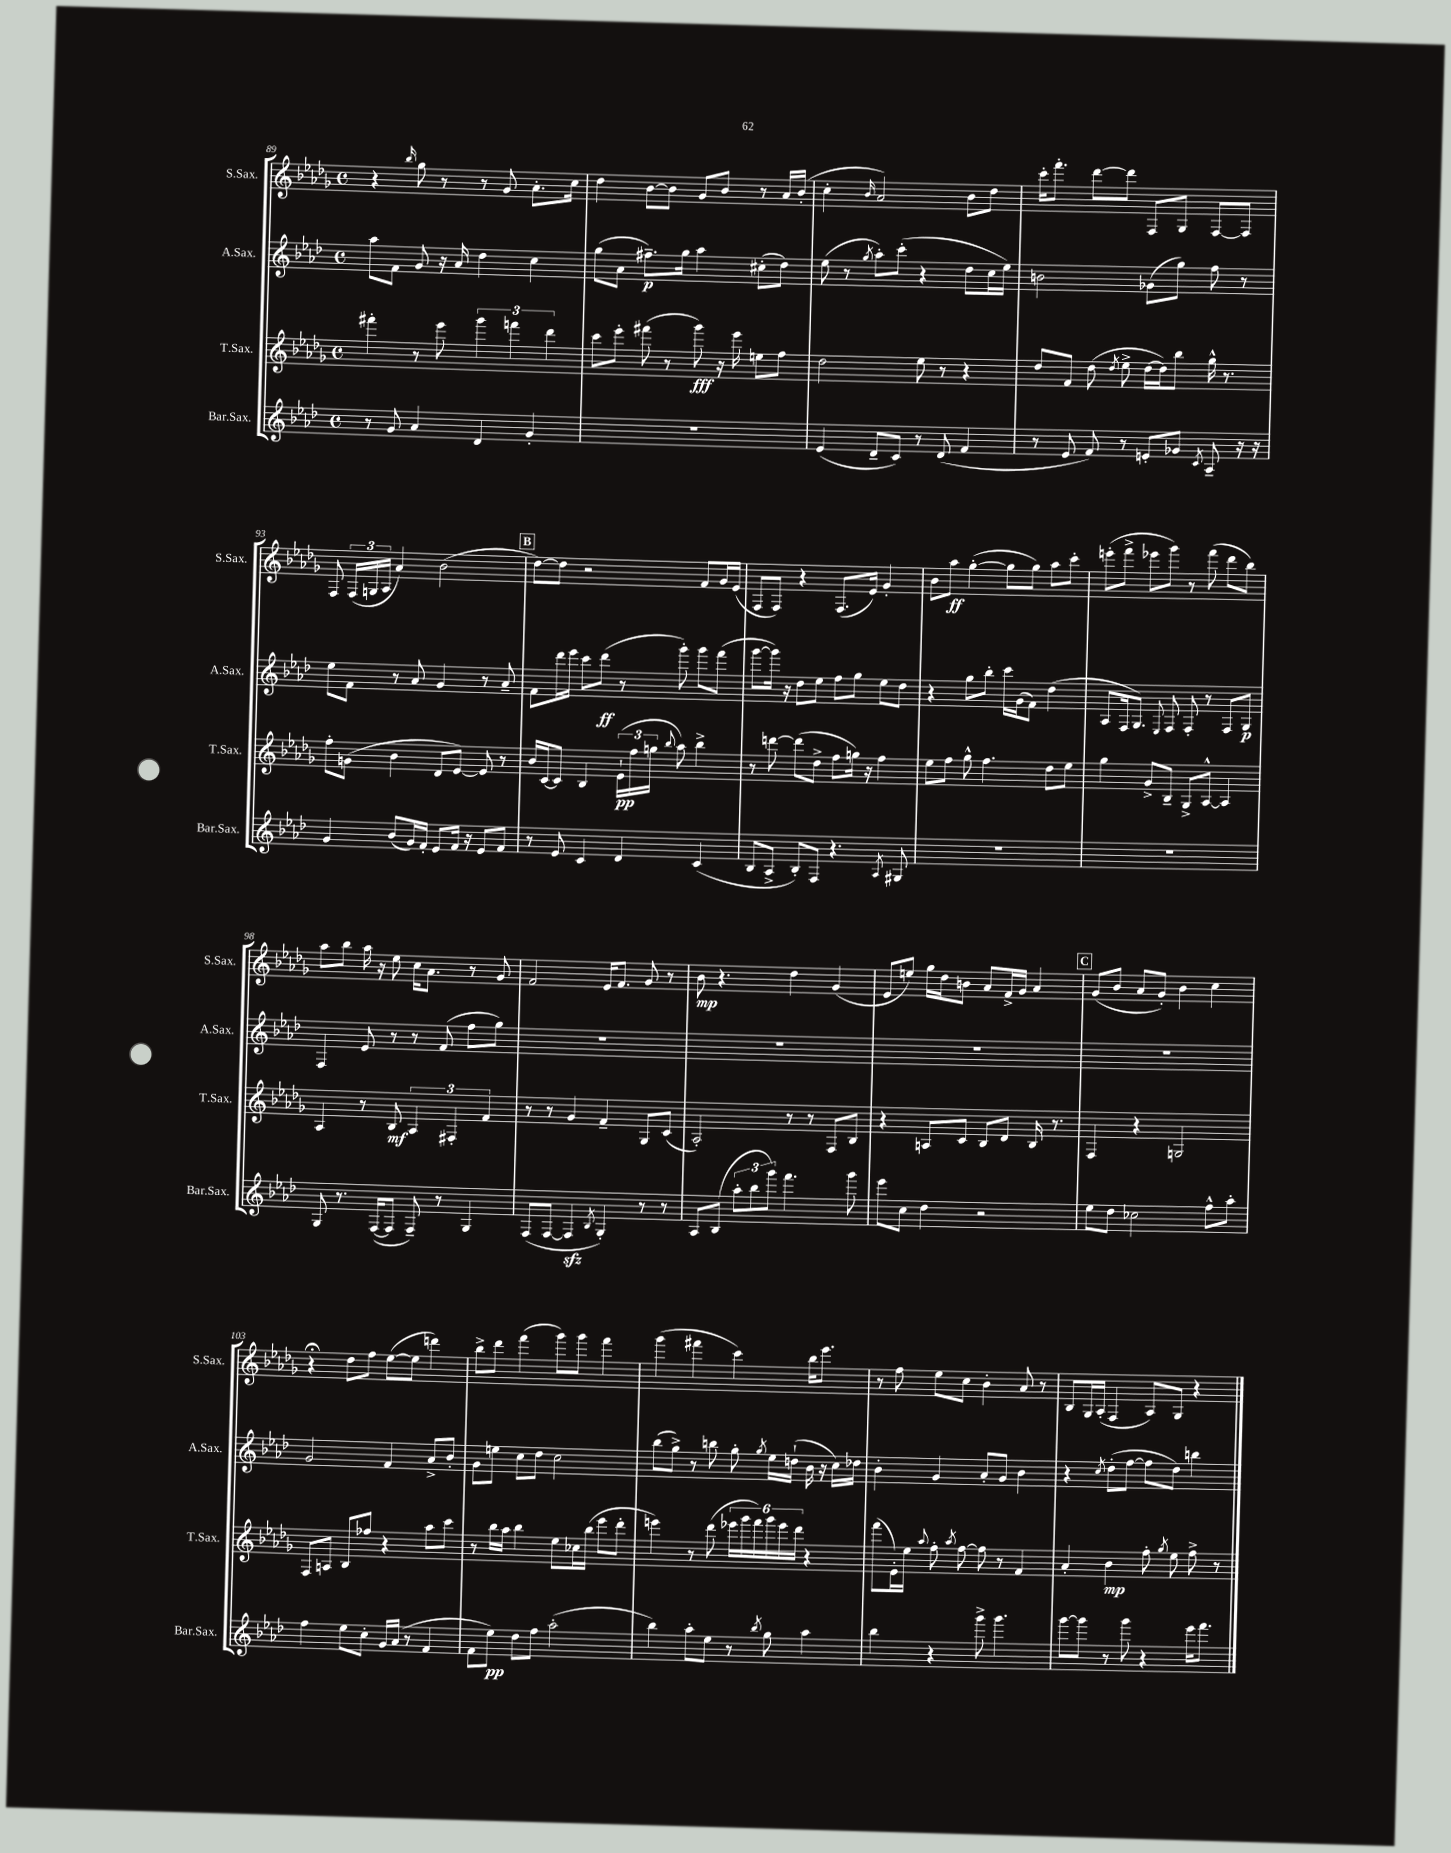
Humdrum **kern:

**kern	**dynam	**kern	**dynam	**kern	**dynam	**kern	**dynam
*part4	*part4	*part3	*part3	*part2	*part2	*part1	*part1
*staff4	*staff4	*staff3	*staff3	*staff2	*staff2	*staff1	*staff1
*I"Bar.Sax.	*	*I"T.Sax.	*	*I"A.Sax.	*	*I"S.Sax.	*
*I'Bar.Sax.	*	*I'T.Sax.	*	*I'A.Sax.	*	*I'S.Sax.	*
*clefG2	*	*clefG2	*	*clefG2	*	*clefG2	*
*k[b-e-a-d-]	*	*k[b-e-a-d-g-]	*	*k[b-e-a-d-]	*	*k[b-e-a-d-g-]	*
*M4/4	*	*M4/4	*	*M4/4	*	*M4/4	*
*met(c)	*	*met(c)	*	*met(c)	*	*met(c)	*
=89	=89	=89	=89	=89	=89	=89	=89
8r	.	4fff#X'\	.	8aa-\L	.	4r	.
8g/	.	.	.	8f\J	.	.	.
.	.	.	.	.	.	16qqbb-/	.
4a-/	.	8r	.	8g/	.	8gg-\	.
.	.	8eee-\	.	16r	.	8r	.
.	.	.	.	16a-/	.	.	.
4d-/	.	6ggg-\	.	4dd-\	.	8r	.
.	.	.	.	.	.	8g-/	.
.	.	6fffn\	.	.	.	.	.
4g'/	.	.	.	4cc\	.	8.a-'\L	.
.	.	6ddd-\	.	.	.	.	.
.	.	.	.	.	.	16cc\Jk	.
=90	=90	=90	=90	=90	=90	=90	=90
1r	.	8ccc\L	.	(8gg\L	.	4dd-\	.
.	.	8eee-'\J	.	8a-\J	.	.	.
.	.	(8fff#X\	.	8.ff#X~\L)	p	[8b-\L	.
.	.	8r	.	.	.	8b-\J]	.
.	.	.	.	16gg\Jk	.	.	.
.	.	8ggg-\)	fff	4aa-\	.	8g-/L	.
.	.	16r	.	.	.	8b-/J	.
.	.	16eee-\	.	.	.	.	.
.	.	8een\L	.	(8cc#X'\L	.	8r	.
.	.	8ff\J	.	8dd-\J)	.	16a-/LL	.
.	.	.	.	.	.	(16b-'/JJ	.
=91	=91	=91	=91	=91	=91	=91	=91
(4e-/	.	2dd-\	.	(8ee-\	.	4cc'\	.
.	.	.	.	8r	.	.	.
.	.	.	.	8qgg/	.	16qqb-/	.
8d-~/L	.	.	.	8aa-'\L)	.	2a-/)	.
8c/J)	.	.	.	(8ccc'\J	.	.	.
8r	.	8ee-\	.	4r	.	.	.
(8d-/	.	8r	.	.	.	.	.
4f/	.	4r	.	8dd-\L	.	8b-\L	.
.	.	.	.	16cc\L	.	8dd-\J	.
.	.	.	.	16ee-\JJ)	.	.	.
=92	=92	=92	=92	=92	=92	=92	=92
8r	.	8dd-/L	.	2bn\	.	16ccc'\KL	.
.	.	.	.	.	.	8.fff'\J	.
8e-/	.	8f/J	.	.	.	.	.
8f/)	.	(8dd-\	.	.	.	[8ddd-\L	.
.	.	8qdd-/	.	.	.	.	.
8r	.	8ee-^\	.	.	.	8ddd-\J]	.
8en'/L	.	[16dd-\LL	.	(8g-X\L	.	8F/L	.
.	.	16dd-\J])	.	.	.	.	.
8g-X/J	.	8bb-\J	.	8gg\J)	.	8G-/J	.
8qc/	.	.	.	.	.	.	.
8A-~/	.	16gg-^^\	.	8ff\	.	[8F/L	.
.	.	8.r	.	.	.	.	.
16r	.	.	.	8r	.	8F/J]	.
16r	.	.	.	.	.	.	.
!!LO:LB:g=z
=93	=93	=93	=93	=93	=93	=93	=93
4g/	.	8ff'\L	.	8ee-\L	.	8F/	.
.	.	(8gn\J	.	8f\J	.	(24F/LL	.
.	.	.	.	.	.	24Gn/	.
.	.	.	.	.	.	24A-/JJ	.
(8b-/L	.	4b-\	.	8r	.	4a-/)	.
16g/L)	.	.	.	8a-/	.	.	.
16f'/JJ	.	.	.	.	.	.	.
8e-/L	.	8d-/L	.	4g/	.	(2b-\	.
16f/Jk	.	[8e-/J)	.	.	.	.	.
16r	.	.	.	.	.	.	.
8e-/L	.	8e-/]	.	8r	.	.	.
8f/J	.	8r	.	8a-~/	.	.	.
!!LO:REH:place=s1:t=B
=94	=94	=94	=94	=94	=94	=94	=94
8r	.	16b-/LL	.	8f\L	.	[8dd-\L)	.
.	.	[16c/J	.	.	.	.	.
8e-/	.	8c/J]	.	16ddd-\L	.	8dd-\J]	.
.	.	.	.	16eee-\JJ	.	.	.
4c/	.	4B-/	.	8ccc\L	.	2r	.
.	.	.	.	(8ddd-\J	ff	.	.
4d-/	.	(24e-`\LL	pp	8r	.	.	.
.	.	24ff\	.	.	.	.	.
.	.	24ggn\JJ	.	.	.	.	.
.	.	8qqbb-/	.	.	.	.	.
.	.	8aa-\)	.	8ggg'\)	.	.	.
(4c/	.	4bb-^\	.	8ggg\L	.	8f/L	.
.	.	.	.	(8fff\J	.	16g-/L	.
.	.	.	.	.	.	(16e-/JJ	.
=95	=95	=95	=95	=95	=95	=95	=95
8B-/L	.	8r	.	[8ggg\L	.	8F/L	.
8A-^/J	.	[8dddn\	.	16ggg\Jk])	.	8F/J)	.
.	.	.	.	16r	.	.	.
8B-'/L)	.	(8ddd\L]	.	8dd-\L	.	4r	.
8F/J	.	8dd-^\J	.	8ee-\J	.	.	.
4.r	.	8ff\L	.	8ff\L	.	(8.F/L	.
.	.	16ggn\Jk)	.	8gg\J	.	.	.
.	.	16r	.	.	.	16e-/Jk)	.
.	.	4ff\	.	8ee-\L	.	4g-'/	.
8qA-/	.	.	.	.	.	.	.
8G#X/	.	.	.	8dd-\J	.	.	.
=96	=96	=96	=96	=96	=96	=96	=96
1r	.	8ee-\L	.	4r	.	8b-\L	.
.	.	8ff\J	.	.	.	8aa-\J	ff
.	.	8gg-^^\	.	8gg\L	.	([4gg-'\	.
.	.	4.ff\	.	8bb-'\J	.	.	.
.	.	.	.	16ccc\LL	.	8gg-\L]	.
.	.	.	.	(16g\J	.	.	.
.	.	.	.	8f\J)	.	8gg-\J)	.
.	.	8dd-\L	.	(4dd-\	.	8aa-\L	.
.	.	8ee-\J	.	.	.	8ccc'\J	.
=97	=97	=97	=97	=97	=97	=97	=97
1r	.	4gg-\	.	8A-/L	.	(8eeen'\L	.
.	.	.	.	16F/k	.	8fff^\J	.
.	.	.	.	8.G/J)	.	.	.
.	.	8g-^/L	.	.	.	8eee-X\L	.
.	.	.	.	8qqE-/	.	.	.
.	.	8B-~/J	.	8F/	.	8ggg-\J)	.
.	.	8G-^/L	.	8F'/	.	8r	.
.	.	[8A-^^/J	.	8r	.	(8fff\	.
.	.	4A-/]	.	8F/L	.	8ddd-\L	.
.	.	.	.	8G/J	p	8bb-\J)	.
!!LO:LB:g=z
=98	=98	=98	=98	=98	=98	=98	=98
8G/	.	4A-/	.	4F/	.	8aa-\L	.
8.r	.	.	.	.	.	8bb-\J	.
.	.	8r	.	8e-/	.	16aa-\	.
([16F/KL	.	.	.	.	.	16r	.
8F/J]	.	8B-/	mf	8r	.	8ee-\	.
8F~/)	.	6A-/	.	8r	.	16cc\KL	.
.	.	.	.	.	.	8.a-\J	.
8r	.	.	.	(8f/	.	.	.
.	.	6F#X'/	.	.	.	.	.
4G/	.	.	.	8ff\L	.	8r	.
.	.	6f/	.	.	.	.	.
.	.	.	.	8gg\J)	.	8g-/	.
=99	=99	=99	=99	=99	=99	=99	=99
(8F/L	.	8r	.	1r	.	2f/	.
[8F/J	.	8r	.	.	.	.	.
4Fzz/]	.	4g-/	.	.	.	.	.
8qB-/	.	.	.	.	.	.	.
4G'/)	.	4f~/	.	.	.	16e-/KL	.
.	.	.	.	.	.	8.f/J	.
8r	.	8G-/L	.	.	.	8g-/	.
8r	.	(8c/J	.	.	.	8r	.
=100	=100	=100	=100	=100	=100	=100	=100
8A-/L	.	2A-'/)	.	1r	.	8b-\	mp
(8B-/J	.	.	.	.	.	4.r	.
12aa-'\L	.	.	.	.	.	.	.
12bb-\	.	.	.	.	.	.	.
12ggg\J)	.	.	.	.	.	.	.
4.fff\	.	8r	.	.	.	4dd-\	.
.	.	8r	.	.	.	.	.
.	.	8F/L	.	.	.	(4g-/	.
8ggg\	.	8B-/J	.	.	.	.	.
=101	=101	=101	=101	=101	=101	=101	=101
8eee-\L	.	4r	.	1r	.	8e-/L	.
8cc\J	.	.	.	.	.	8een/J)	.
4dd-\	.	8An/L	.	.	.	16gg-\LL	.
.	.	.	.	.	.	16dd-\J	.
.	.	8c/J	.	.	.	8bn\J	.
2r	.	8B-/L	.	.	.	8a-/L	.
.	.	8d-/J	.	.	.	16f^/L	.
.	.	.	.	.	.	16g-/JJ	.
.	.	16B-/	.	.	.	4a-/	.
.	.	8.r	.	.	.	.	.
!!LO:REH:place=s1:t=C
=102	=102	=102	=102	=102	=102	=102	=102
8ee-\L	.	4F/	.	1r	.	(8g-/L	.
8dd-\J	.	.	.	.	.	8b-/J	.
2cc-X\	.	4r	.	.	.	8a-/L	.
.	.	.	.	.	.	8g-'/J)	.
.	.	2Gn/	.	.	.	4b-\	.
8ff^^\L	.	.	.	.	.	4cc\	.
8aa-'\J	.	.	.	.	.	.	.
!!LO:LB:g=z
=103	=103	=103	=103	=103	=103	=103	=103
4ff\	.	8F/L	.	2g/	.	4r;<	.
.	.	8An/J	.	.	.	.	.
8ee-\L	.	8B-/L	.	.	.	8dd-\L	.
8cc'\J	.	8ff-X/J	.	.	.	8ff\J	.
16g/LL	.	4r	.	4f/	.	([8ee-\L	.
(16a-/JJ	.	.	.	.	.	.	.
8r	.	.	.	.	.	8ee-\J]	.
4f/	.	8aa-\L	.	8a-^/L	.	4dddn\)	.
.	.	8ccc\J	.	8b-'/J	.	.	.
=104	=104	=104	=104	=104	=104	=104	=104
8f\L	.	8r	.	8g\L	.	8bb-^\L	.
8ee-\J)	pp	16bb-\LL	.	8een\J	.	8ddd-\J	.
.	.	16aa-\JJ	.	.	.	.	.
8dd-\L	.	4bb-\	.	8cc\L	.	(4fff\	.
8ff\J	.	.	.	8dd-\J	.	.	.
(2aa-'\	.	8ee-\L	.	2cc\	.	8ggg-\L)	.
.	.	16cc-X\L	.	.	.	8ggg-\J	.
.	.	(16bb-\JJ	.	.	.	.	.
.	.	8eee-\L	.	.	.	4fff\	.
.	.	8ddd-'\J	.	.	.	.	.
=105	=105	=105	=105	=105	=105	=105	=105
4bb-\)	.	4eeen\)	.	(8bb-\L	.	(4ggg-\	.
.	.	.	.	8gg^\J)	.	.	.
8aa-'\L	.	8r	.	8r	.	4fff#X\	.
8ee-\J	.	(8ddd-\	.	8bbn\	.	.	.
8r	.	24eee-X\LL	.	8gg'\	.	4ccc\)	.
.	.	24ggg-\	.	.	.	.	.
.	.	24fff\)	.	.	.	.	.
8qbb-/	.	.	.	8qgg/	.	.	.
8gg\	.	24ggg-\	.	16ee-\LL	.	.	.
.	.	24eee-\	.	.	.	.	.
.	.	.	.	(16ddn`\JJ	.	.	.
.	.	24ddd-\JJ	.	.	.	.	.
4aa-\	.	4r	.	16b-\	.	16bb-\KL	.
.	.	.	.	16r	.	8.eee-\J	.
.	.	.	.	16cc\LL)	.	.	.
.	.	.	.	16dd-X\JJ	.	.	.
=106	=106	=106	=106	=106	=106	=106	=106
4bb-\	.	(8fff\L	.	4b-'\	.	8r	.
.	.	16e-'\L)	.	.	.	8ff\	.
.	.	16ee-\JJ	.	.	.	.	.
.	.	8qqaa-/	.	.	.	.	.
4r	.	8ff'\	.	4g/	.	8ee-\L	.
.	.	8qaa-/	.	.	.	.	.
.	.	[8ff\	.	.	.	8cc\J	.
8ggg^\	.	8ff\]	.	8a-'/L	.	4b-'\	.
4.ggg\	.	8r	.	8g/J	.	.	.
.	.	4f/	.	4b-\	.	8a-/	.
.	.	.	.	.	.	8r	.
=107	=107	=107	=107	=107	=107	=107	=107
[8ggg\L	.	4a-'/	.	4r	.	8B-/L	.
8ggg\J]	.	.	.	.	.	16G-/L	.
.	.	.	.	.	.	(16A-'/JJ	.
.	.	.	.	8qcc/	.	.	.
8r	.	4b-\	mp	(8dd-'\L	.	4F/	.
8ggg\	.	.	.	[8ff\J	.	.	.
4r	.	8ff'\	.	8ff\L]	.	8A-/L)	.
.	.	8qgg-/	.	.	.	.	.
.	.	8ee-\	.	8dd-\J)	.	8G-/J	.
16eee-\KL	.	8ff^\	.	4bbn\	.	4r	.
8.fff\J	.	.	.	.	.	.	.
.	.	8r	.	.	.	.	.
==	==	==	==	==	==	==	==
*-	*-	*-	*-	*-	*-	*-	*-
